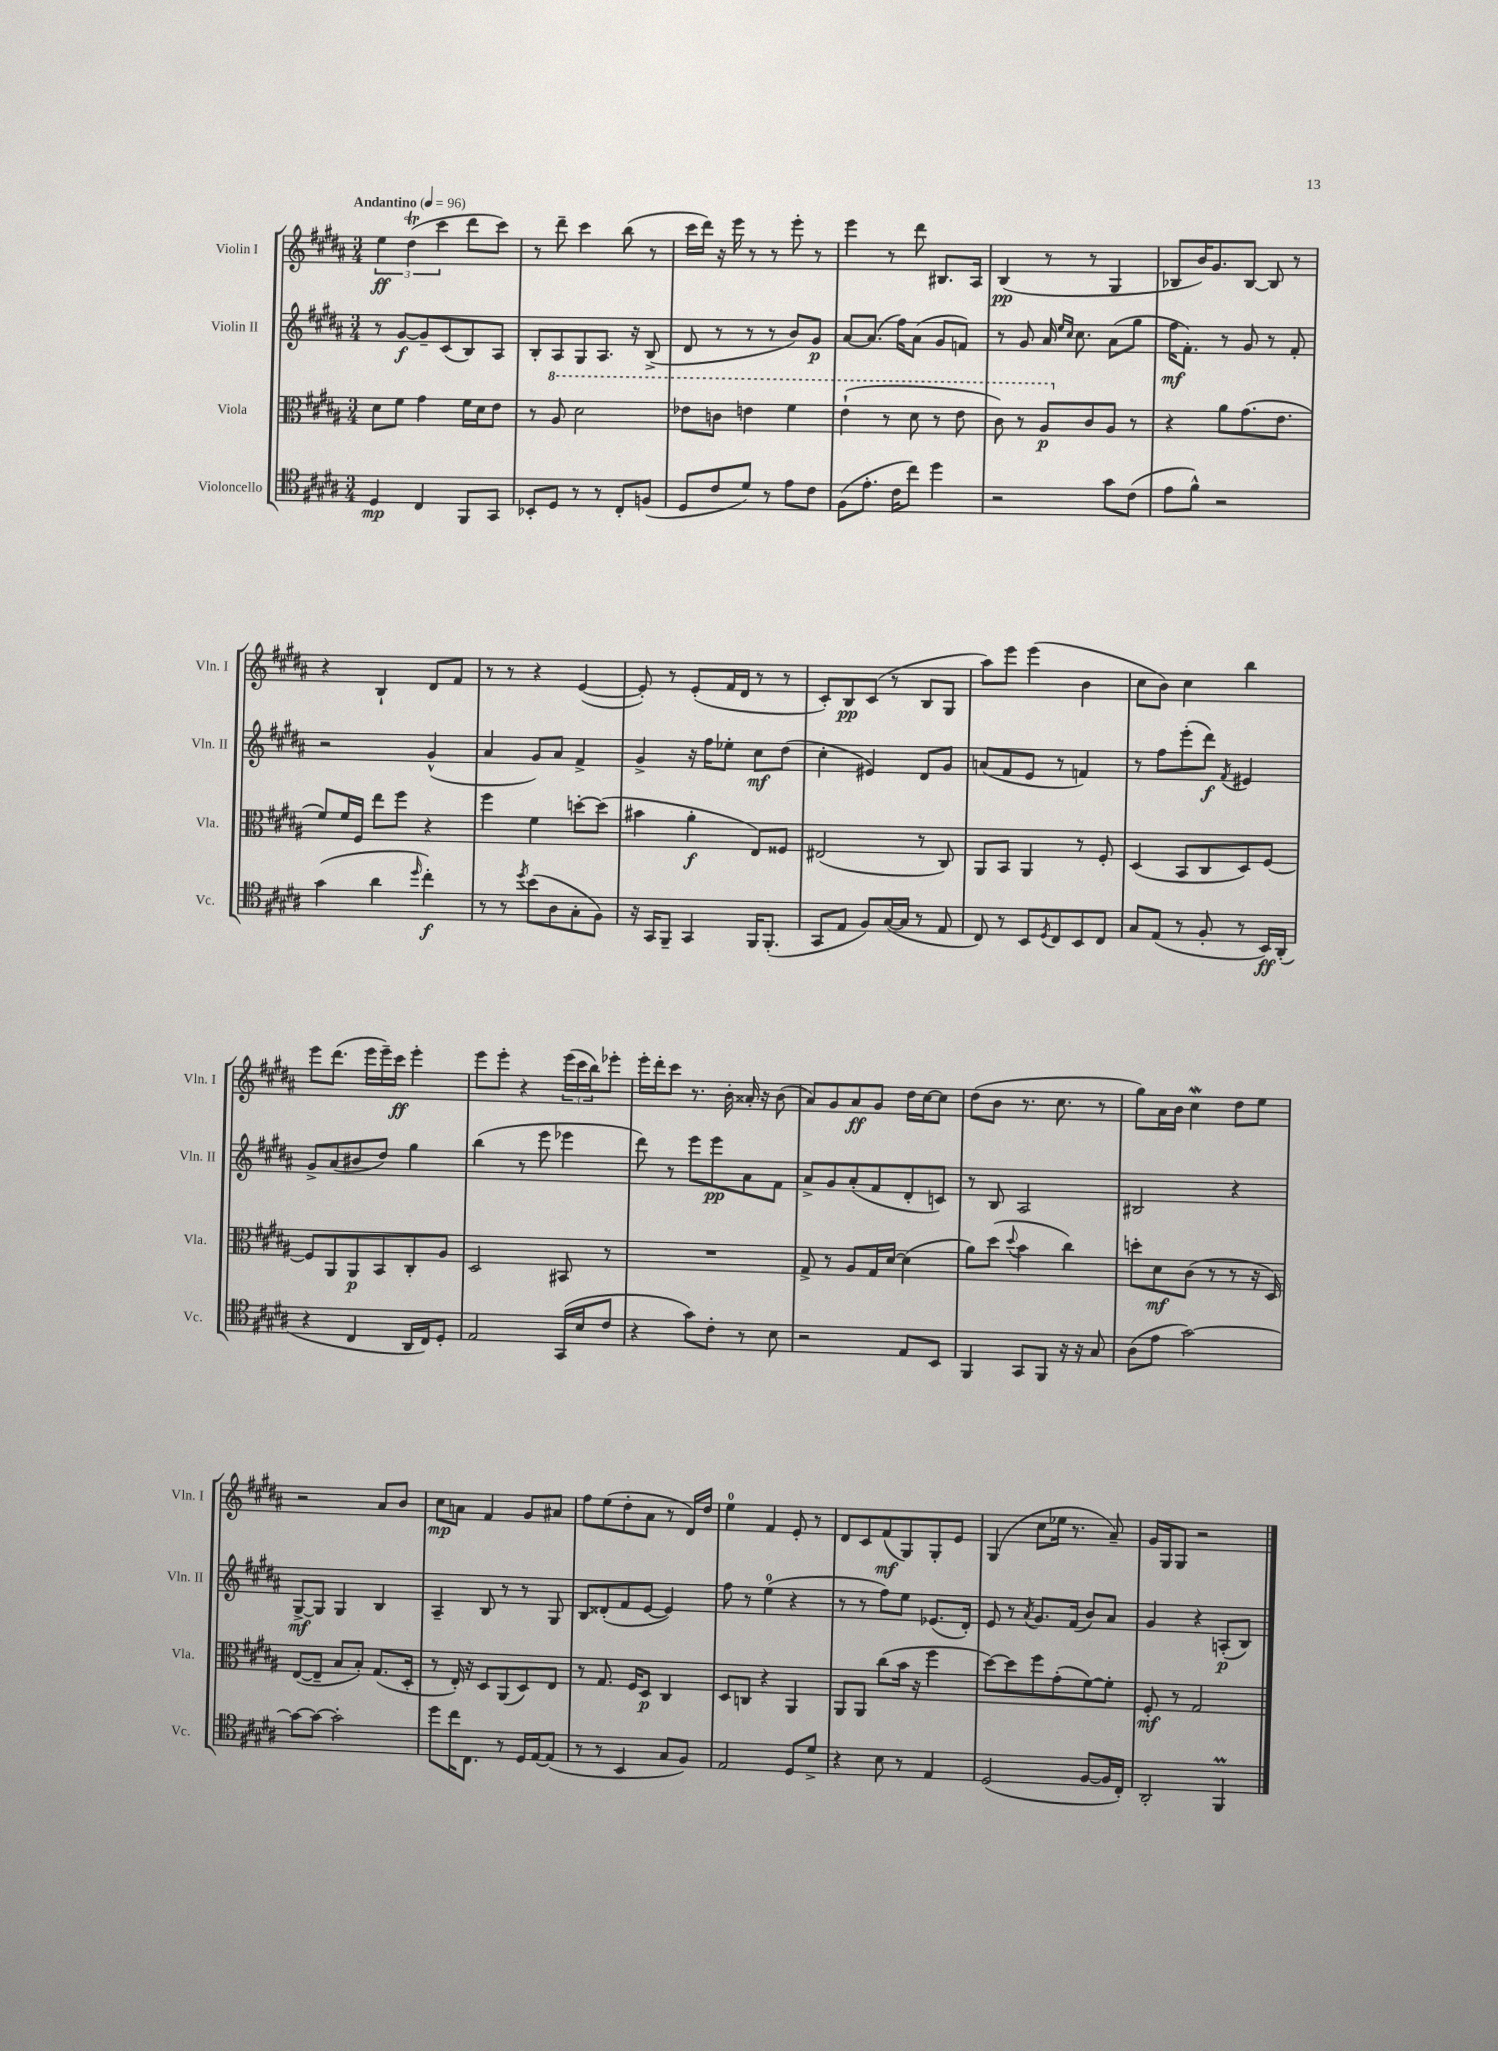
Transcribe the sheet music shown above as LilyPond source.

<<
\new StaffGroup <<
\new Staff = "s0" \with { instrumentName = "Violin I" shortInstrumentName = "Vln. I" } {
    \clef treble \key b \major \numericTimeSignature \time 3/4 \tempo "Andantino" 4 = 96
    \tuplet 3/2 { e''4\ff dis''4\trill( cis'''4 } dis'''8 cis'''8) |
    r8 dis'''8-- cis'''4 b''8( r8 |
    cis'''16 dis'''16) r16 e'''16 r8 r8 e'''8-. r8 |
    e'''4 r8 dis'''8 bis8. ais16 |
    b4\pp( r8 r8 gis4 |
    bes8 b'16) gis'8. bes8~ bes8 r8 |
    r4 b4-! dis'8 fis'8 |
    r8 r8 r4 e'4~( |
    e'8-.) r8 e'8-.( fis'16 dis'16 r8 r8 |
    cis'8-.) b8\pp cis'8( r8 b8 gis8 |
    ais''8) e'''8 e'''4( b'4 |
    cis''8 b'8) cis''4 b''4 |
    e'''8 dis'''8.( e'''16 e'''16--) cis'''16\ff e'''4-. |
    e'''8 e'''8-. r4 \tuplet 3/2 { e'''16( cis'''16 b''16) } ees'''8-. |
    e'''16-. dis'''16-. cis'''8 r8. b'16-. aisis'16-. r16 b'8( |
    ais'8) gis'8 ais'8\ff gis'8 dis''16 cis''16~ cis''8 |
    dis''8( b'8 r8. cis''8. r8 |
    gis''8) ais'16 b'16 cis''4\mordent dis''8 e''8 |
    r2 ais'8 b'8 |
    cis''8\mp a'8 fis'4 gis'8 ais'8 |
    fis''8 e''8( dis''8-. ais'8 r8 dis'16) dis''16 |
    e''4-0 fis'4 e'8-. r8 |
    dis'8 cis'8 fis'8\mf( gis8) gis8-. e'8 |
    gis4( cis''8 ees''16 r8. ais'8--) |
    gis'16 gis16 gis8 r2 \bar "|." |
}
\new Staff = "s1" \with { instrumentName = "Violin II" shortInstrumentName = "Vln. II" } {
    \clef treble \key b \major \numericTimeSignature \time 3/4
    r8 gis'8~\f gis'8-- cis'8( b8) ais8 |
    b8-. ais8 gis8 ais8. r16 b8->( |
    dis'8 r8 r8 r8 b'8) gis'8\p |
    ais'8~ ais'8.( fis''16) ais'8( gis'8 f'8) |
    r8 gis'8 ais'16 \grace { e''16 cis''16 } cis''8. ais'8( gis''8 |
    fis''16\mf fis'8.-.) r8 gis'8 r8 fis'8-. |
    r2 gis'4-^( |
    ais'4 gis'8) ais'8 fis'4-> |
    gis'4-> r16 fis''16 ees''8-. cis''8\mf dis''8( |
    cis''4-. eis'4) dis'8 gis'8 |
    a'8( fis'8 e'8 r8 f'4) |
    r8 fis''8 e'''8-.( dis'''8\f) \acciaccatura { fis'8 } eis'4 |
    gis'8-> ais'8( bis'8 dis''8) gis''4 |
    b''4( r8 e'''8 ees'''4 |
    dis'''8) r8 e'''8 e'''8\pp ais'8 fis'8 |
    ais'8-> gis'8 ais'8-.( fis'8 dis'8-. c'8) |
    r8 b8 ais2 |
    bis2 r4 |
    gis8~->\mf gis8 gis4 b4 |
    ais4-- b8 r8 r8 gis8 |
    b8 disis'8-.( fis'8 e'8~ e'4) |
    fis''8 r8 e''4-0( r4 |
    r8 r8 fis''8) e''8 ees'8.( dis'16-.) |
    e'8 r8 \acciaccatura { ais'8 } gis'8. fis'16( b'8) ais'8 |
    gis'4 r4 a8-.\p( b8) \bar "|." |
}
\new Staff = "s2" \with { instrumentName = "Viola" shortInstrumentName = "Vla." } {
    \clef alto \key b \major \numericTimeSignature \time 3/4
    dis'8 fis'8 gis'4 fis'16 dis'16 e'8 |
    r8 \ottava #1 ais'8 dis''2 |
    ees''8 c''8 e''4 fis''4 |
    e''4-!( r8 dis''8 r8 e''8 |
    cis''8) r8 ais'8\p \ottava #0 cis'8 ais8 r8 |
    r4 ais'8 gis'8.( e'8. |
    fis'8) fis'16 fis16 e''8 fis''8 r4 |
    fis''4 fis'4 d''8~-. d''8( |
    bis'4 ais'4-.\f e8) fisis8 |
    eis2( r8 cis8) |
    ais,8 b,8 ais,4 r8 fis8-. |
    dis4( b,8 cis8 dis8) fis8~ |
    fis8 ais,8 ais,8\p b,8 cis8-. ais8 |
    dis2 bis,8 r8 |
    R2. |
    gis8-> r8 ais8 gis16 dis'16~ dis'4( |
    ais'8) dis''8( \appoggiatura { dis''8 } b'4 cis''4) |
    d''8-. dis'8\mf cis'8( r8 r8 r16 dis16) |
    e8~( e8-- b8 b8-.) gis8.( dis16-. |
    r8 e16-.) r16 dis8 ais,8( dis8) e8 |
    r8 gis8. fis16 dis8\p cis4 |
    dis8 c8 r4 ais,4 |
    ais,8 ais,8 cis''8( b'16 r16 fis''4 |
    dis''8~) dis''8 fis''8 gis'8-.( fis'8~) fis'8-. |
    fis8-.\mf r8 gis2 \bar "|." |
}
\new Staff = "s3" \with { instrumentName = "Violoncello" shortInstrumentName = "Vc." } {
    \clef tenor \key b \major \numericTimeSignature \time 3/4
    dis4\mp cis4 fis,8 gis,8 |
    bes,8-. dis8 r8 r8 cis8-. f8( |
    dis8 cis'8 dis'8) r8 e'8 cis'8 |
    fis8( e'8.-. cis'16 cis''8) dis''4 |
    r2 gis'8 cis'8( |
    e'8 fis'8-^) r2 |
    gis'4( ais'4 \grace { dis''16 } cis''4-.\f) |
    r8 r8 \acciaccatura { dis''8 } b'8( ais8 gis8-. fis8) |
    r16 gis,16 fis,8-- gis,4 fis,16 fis,8.-.( |
    gis,8 e8 fis8) gis16~( gis16 r8 e8 |
    cis8) r8 b,8 \acciaccatura { dis8 } cis8 b,8 cis8 |
    gis8 e8( r8 fis8-. r8 b,16\ff) ais,16-.( |
    r4 cis4 ais,16 cis16) dis8-. |
    e2 gis,16( b16 cis'8 |
    r4 gis'8) cis'8-. r8 b8 |
    r2 e8 b,8 |
    fis,4 gis,8 fis,8 r16 r16 gis8 |
    ais8( e'8 gis'2~) |
    gis'8~ gis'8~ gis'2-. |
    dis''8 cis''16 cis8. r8 dis16 e16~ e8( |
    r8 r8 b,4 gis8 fis8) |
    e2 dis8 dis'8-> |
    r4 b8 r8 e4 |
    dis2( fis8~ fis16 cis16-.) |
    ais,2-. fis,4\prall \bar "|." |
}
>>
>>
\layout { \context { \Score \remove "Bar_number_engraver" } }
